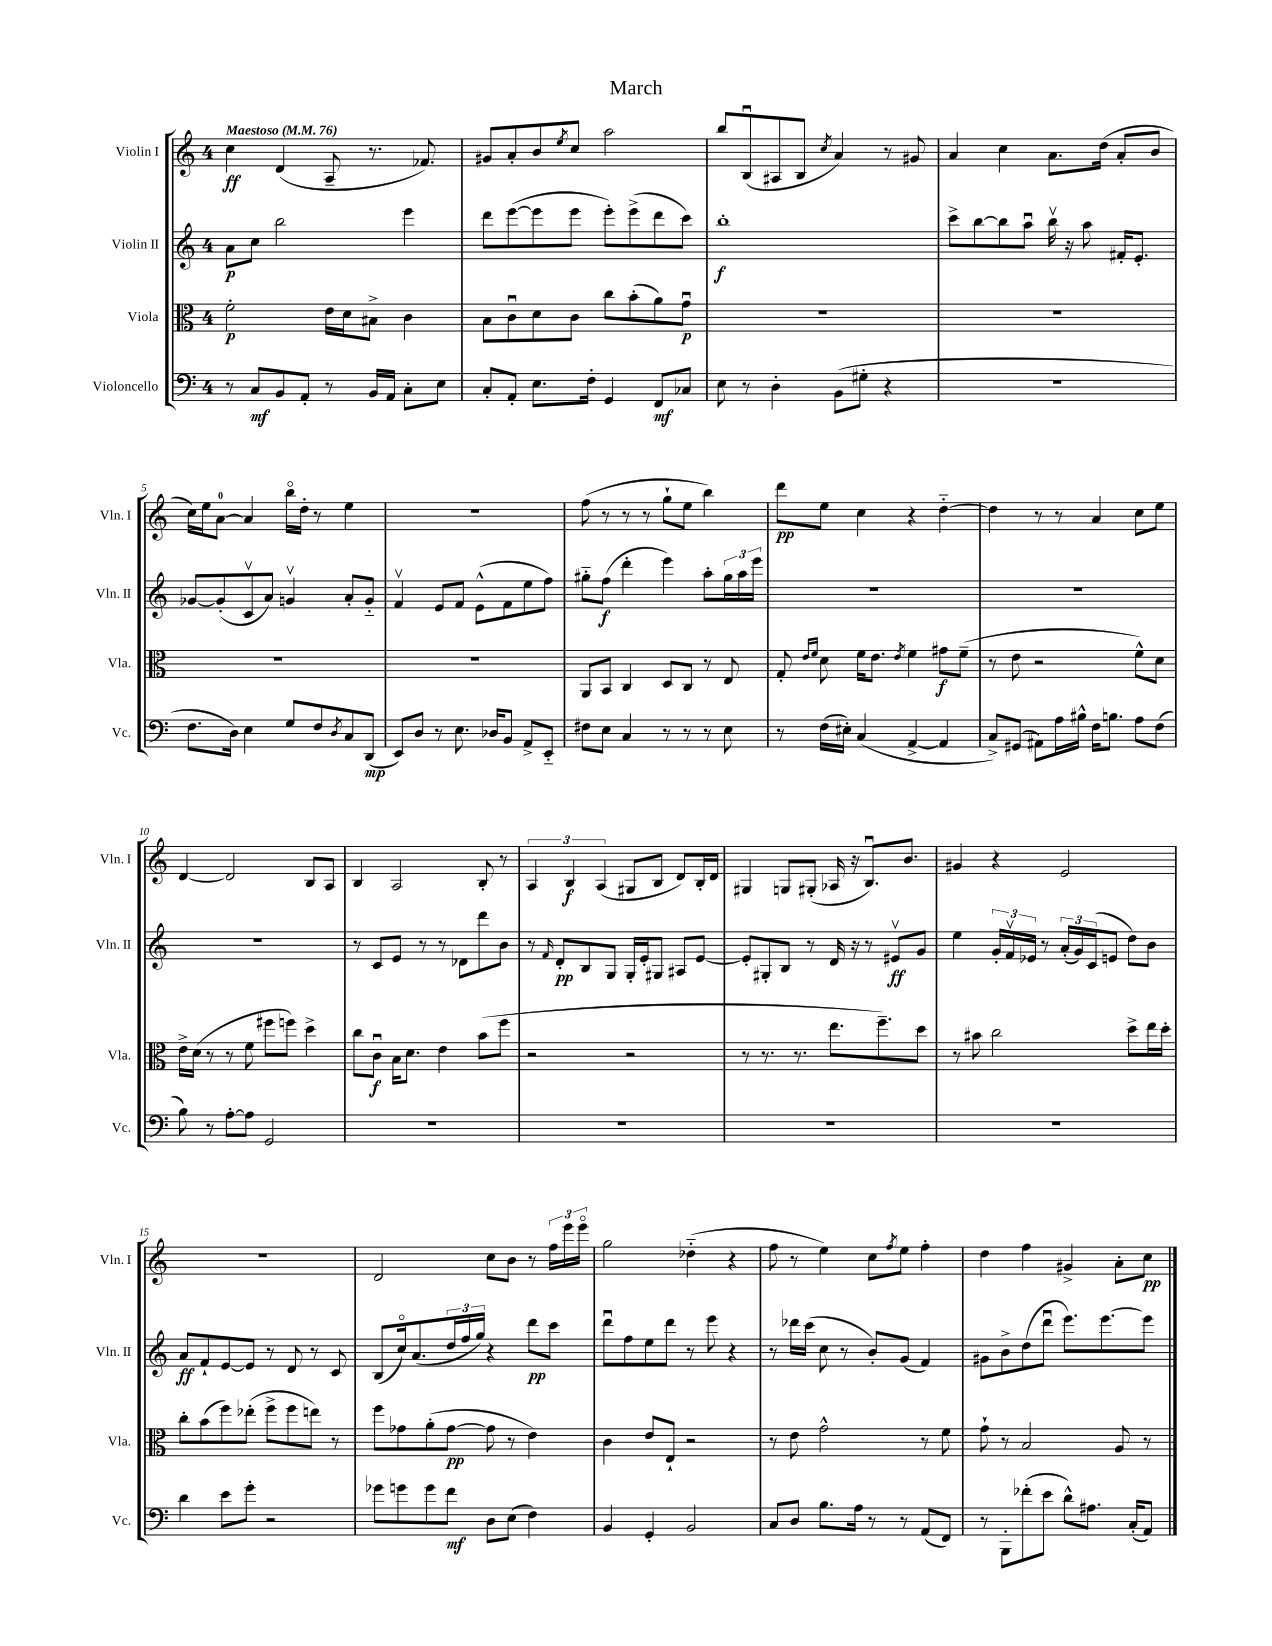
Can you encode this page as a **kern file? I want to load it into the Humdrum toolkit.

**kern	**dynam	**kern	**dynam	**kern	**dynam	**kern	**dynam
*part4	*part4	*part3	*part3	*part2	*part2	*part1	*part1
*staff4	*staff4	*staff3	*staff3	*staff2	*staff2	*staff1	*staff1
*I"Violoncello	*	*I"Viola	*	*I"Violin II	*	*I"Violin I	*
*I'Vc.	*	*I'Vla.	*	*I'Vln. II	*	*I'Vln. I	*
*clefF4	*	*clefC3	*	*clefG2	*	*clefG2	*
*k[]	*	*k[]	*	*k[]	*	*k[]	*
*M4/4	*	*M4/4	*	*M4/4	*	*M4/4	*
*MM76	*	*MM76	*	*MM76	*	*MM76	*
=1	=1	=1	=1	=1	=1	=1	=1
!	!	!	!	!	!	!LO:TX:a:B:t=Maestoso	!
8r	.	2f'\	p	8a\L	p	4cc\	ff
8C/L	mf	.	.	8cc\J	.	.	.
8BB/	.	.	.	2bb\	.	(4d/	.
8AA'/J	.	.	.	.	.	.	.
8r	.	16e\LL	.	.	.	8A~/	.
.	.	16d\J	.	.	.	.	.
16BB/LL	.	8B#X^\J	.	.	.	8.r	.
16AA/JJ	.	.	.	.	.	.	.
8C'\L	.	4c\	.	4eee\	.	.	.
.	.	.	.	.	.	8.f-X/)	.
8E\J	.	.	.	.	.	.	.
=2	=2	=2	=2	=2	=2	=2	=2
8C'/L	.	8B\L	.	8ddd\L	.	8g#X/L	.
8AA'/J	.	8cu\	.	([8eee\	.	8a'/	.
8.E\L	.	8d\	.	8eee\]	.	8b/	.
.	.	.	.	.	.	8qee/	.
.	.	8c\J	.	8eee\J	.	8cc/J	.
16F'\Jk	.	.	.	.	.	.	.
4GG/	.	8cc\L	.	8eee'\L)	.	2aa\	.
.	.	(8b'\	.	(8eee^\	.	.	.
8FF/L	mf	8a\)	.	8ddd\	.	.	.
8C-X/J	.	8gu\J	p	8ccc\J)	.	.	.
=3	=3	=3	=3	=3	=3	=3	=3
8E\	.	1r	.	1bb'	f	8bb/L	.
8r	.	.	.	.	.	(8Bu/	.
4D'\	.	.	.	.	.	8A#X/	.
.	.	.	.	.	.	8B/J	.
.	.	.	.	.	.	8qcc/	.
(8BB\L	.	.	.	.	.	4a/)	.
8G#X'\J	.	.	.	.	.	.	.
4r	.	.	.	.	.	8r	.
.	.	.	.	.	.	8g#X/	.
=4	=4	=4	=4	=4	=4	=4	=4
1r	.	1r	.	8ccc^\L	.	4a/	.
.	.	.	.	[8bb\	.	.	.
.	.	.	.	8bb\]	.	4cc\	.
.	.	.	.	8aau\J	.	.	.
.	.	.	.	16bbv\	.	8.a\L	.
.	.	.	.	16r	.	.	.
.	.	.	.	8aa\	.	.	.
.	.	.	.	.	.	(16dd\Jk	.
.	.	.	.	16f#X'/KL	.	8a'/L	.
.	.	.	.	8.e'/J	.	.	.
.	.	.	.	.	.	8b/J	.
!!LO:LB:g=z
=5	=5	=5	=5	=5	=5	=5	=5
8.F\L	.	1r	.	[8g-X/L	.	16cc\LL)	.
.	.	.	.	.	.	16ee\J	.
.	.	.	.	(8g-'/]	.	[8a\J	.
16D\Jk)	.	.	.	.	.	.	.
4E\	.	.	.	8cv/	.	4a/]	.
.	.	.	.	8a/J)	.	.	.
8G/L	.	.	.	4gnv/	.	16bb\LL	.
.	.	.	.	.	.	16dd'\JJ	.
8F/	.	.	.	.	.	8r	.
8qD/	.	.	.	.	.	.	.
8C/	.	.	.	8a'/L	.	4ee\	.
(8DD/J	mp	.	.	8g/J	.	.	.
=6	=6	=6	=6	=6	=6	=6	=6
8EE/L)	.	1r	.	4fv/	.	1r	.
8D/J	.	.	.	.	.	.	.
8r	.	.	.	8e/L	.	.	.
8.E\	.	.	.	8f/J	.	.	.
.	.	.	.	(8e^^\L	.	.	.
16D-X/KL	.	.	.	.	.	.	.
8BB/J	.	.	.	8f\	.	.	.
8AA^/L	.	.	.	8ee\	.	.	.
8EE/J	.	.	.	8ff\J)	.	.	.
=7	=7	=7	=7	=7	=7	=7	=7
8F#X\L	.	8AA/L	.	8gg#X\L	.	(8ff\	.
8E\J	.	8BB/J	.	(8ff\J	f	8r	.
4C/	.	4C/	.	4ddd'\	.	8r	.
.	.	.	.	.	.	8r	.
8r	.	8D/L	.	4eee\)	.	8gg`\L	.
8r	.	8C/J	.	.	.	8ee\J	.
8r	.	8r	.	8aa'\L	.	4bb\)	.
8E\	.	8E/	.	24gg#\L	.	.	.
.	.	.	.	24aa\	.	.	.
.	.	.	.	24eee\JJ	.	.	.
=8	=8	=8	=8	=8	=8	=8	=8
8r	.	8G'/	.	1r	.	8ddd\L	pp
.	.	16qqe/LL	.	.	.	.	.
.	.	16qqf/JJ	.	.	.	.	.
(16F\LL	.	8d\	.	.	.	8ee\J	.
16E#X'\JJ)	.	.	.	.	.	.	.
(4C/	.	16f\KL	.	.	.	4cc\	.
.	.	8.e\J	.	.	.	.	.
.	.	8qe/	.	.	.	.	.
[4AA^/	.	4f\	.	.	.	4r	.
4AA/]	.	8g#X\L	f	.	.	[4dd\	.
.	.	(8f~\J	.	.	.	.	.
=9	=9	=9	=9	=9	=9	=9	=9
8C^/L)	.	8r	.	1r	.	4dd\]	.
(8GG#X/J	.	8e\	.	.	.	.	.
8AA#X\L)	.	2r	.	.	.	8r	.
16A\L	.	.	.	.	.	8r	.
16B#X^^\JJ	.	.	.	.	.	.	.
16F\KL	.	.	.	.	.	4a/	.
8.Bn\J	.	.	.	.	.	.	.
8A\L	.	8f^^\L)	.	.	.	8cc\L	.
(8F\J	.	8d\J	.	.	.	8ee\J	.
!!LO:LB:g=z
=10	=10	=10	=10	=10	=10	=10	=10
8B\)	.	16e^\LL	.	1r	.	[4d/	.
.	.	(16d\JJ	.	.	.	.	.
8r	.	8r	.	.	.	.	.
[8A'\L	.	8r	.	.	.	2d/]	.
8A\J]	.	8f\	.	.	.	.	.
2GG/	.	8ff#X\L	.	.	.	.	.
.	.	8ffn\J)	.	.	.	.	.
.	.	4dd^\	.	.	.	8B/L	.
.	.	.	.	.	.	8A/J	.
=11	=11	=11	=11	=11	=11	=11	=11
1r	.	8cc\L	.	8r	.	4B/	.
.	.	8cu\J	f	8c/L	.	.	.
.	.	16B\KL	.	8e/J	.	2A/	.
.	.	8.d\J	.	.	.	.	.
.	.	.	.	8r	.	.	.
.	.	4e\	.	8r	.	.	.
.	.	.	.	8d-X\L	.	.	.
.	.	(8b\L	.	8ddd\	.	8B'/	.
.	.	8ff\J	.	8b\J	.	8r	.
=12	=12	=12	=12	=12	=12	=12	=12
1r	.	2r	.	8r	.	6A/	.
.	.	.	.	16qqf/	.	.	.
.	.	.	.	8d'/L	pp	.	.
.	.	.	.	.	.	6B/	f
.	.	.	.	8B/	.	.	.
.	.	.	.	.	.	(6A/	.
.	.	.	.	8G/J	.	.	.
.	.	2r	.	16G'/LL	.	8G#X/L	.
.	.	.	.	16e'/J	.	.	.
.	.	.	.	8G#X/J	.	8B/J	.
.	.	.	.	8A#X/L	.	8d/L)	.
.	.	.	.	[8e/J	.	16B'/L	.
.	.	.	.	.	.	16d/JJ	.
=13	=13	=13	=13	=13	=13	=13	=13
1r	.	8r	.	8e'/L]	.	4G#X/	.
.	.	8.r	.	8G#X'/	.	.	.
.	.	.	.	8B/J	.	8Gn/L	.
.	.	8.r	.	.	.	.	.
.	.	.	.	8r	.	(8G#X'/J	.
.	.	8.ee\L	.	16d/	.	16A-X/	.
.	.	.	.	16r	.	16r	.
.	.	.	.	8r	.	8.Bu/L)	.
.	.	8.ff~\)	.	.	.	.	.
.	.	.	.	8e#Xv/L	ff	.	.
.	.	.	.	.	.	8.b/J	.
.	.	8dd\J	.	8g/J	.	.	.
=14	=14	=14	=14	=14	=14	=14	=14
1r	.	8r	.	4ee\	.	4g#X/	.
.	.	8b#X\	.	.	.	.	.
.	.	2cc\	.	24g'/LL	.	4r	.
.	.	.	.	24fv/	.	.	.
.	.	.	.	24e-X/JJ	.	.	.
.	.	.	.	8r	.	.	.
.	.	.	.	(24a'/LL	.	2e/	.
.	.	.	.	24g/)	.	.	.
.	.	.	.	(24c/J	.	.	.
.	.	.	.	8en/J	.	.	.
.	.	8dd^\L	.	8dd\L)	.	.	.
.	.	16ee\L	.	8b\J	.	.	.
.	.	16dd'\JJ	.	.	.	.	.
!!LO:LB:g=z
=15	=15	=15	=15	=15	=15	=15	=15
4d\	.	8cc'\L	.	8a/L	ff	1r	.
.	.	(8b\	.	8f`/	.	.	.
8e\L	.	8ff\)	.	[8e/	.	.	.
8g'\J	.	(8ee-X'\J	.	8e/J]	.	.	.
2r	.	8ff^\L	.	8r	.	.	.
.	.	8ff\	.	8d/	.	.	.
.	.	8een\J)	.	8r	.	.	.
.	.	8r	.	8c/	.	.	.
=16	=16	=16	=16	=16	=16	=16	=16
8g-X\L	.	8ff\L	.	(8B/L	.	2d/	.
8gn\	.	8g-X\	.	16cc/k)	.	.	.
.	.	.	.	(8.a/	.	.	.
8g\	.	(8a'\	.	.	.	.	.
8f\J	mf	[8g-\J	pp	24dd/L	.	.	.
.	.	.	.	24ff/	.	.	.
.	.	.	.	24gg/JJ)	.	.	.
8D\L	.	8g-\]	.	4r	.	8cc\L	.
(8E\J	.	8r	.	.	.	8b\J	.
4F\)	.	4e\)	.	8ddd\L	pp	8r	.
.	.	.	.	8ccc\J	.	24ff\LL	.
.	.	.	.	.	.	24eee\	.
.	.	.	.	.	.	24eee\JJ	.
=17	=17	=17	=17	=17	=17	=17	=17
4BB/	.	4c\	.	8dddu\L	.	2gg\	.
.	.	.	.	8ff\	.	.	.
4GG'/	.	8e/L	.	8ee\	.	.	.
.	.	8E`/J	.	8ddd\J	.	.	.
2BB/	.	2r	.	8r	.	(4dd-X\	.
.	.	.	.	8eee\	.	.	.
.	.	.	.	4r	.	4r	.
=18	=18	=18	=18	=18	=18	=18	=18
8C/L	.	8r	.	8r	.	8ff\	.
8D/J	.	8e\	.	16ddd-X\LL	.	8r	.
.	.	.	.	(16ccc\JJ	.	.	.
8.B\L	.	2g^^\	.	8cc\	.	4ee\)	.
.	.	.	.	8r	.	.	.
16A\Jk	.	.	.	.	.	.	.
8r	.	.	.	8b'/L)	.	8cc\L	.
.	.	.	.	.	.	8qff/	.
8r	.	.	.	(8g/J	.	8ee\J	.
(8AA/L	.	8r	.	4f/)	.	4ff'\	.
8FF/J)	.	8f\	.	.	.	.	.
=19	=19	=19	=19	=19	=19	=19	=19
8r	.	8g`\	.	8g#X\L	.	4dd\	.
8BBB'\L	.	8r	.	8b^\	.	.	.
(8f-X'\	.	2B/	.	(8dd\	.	4ff\	.
8e\J	.	.	.	8dddu\J	.	.	.
8d^^\L)	.	.	.	8.eee\L)	.	4g#X^/	.
8.A#X\J	.	.	.	.	.	.	.
.	.	.	.	[8.eee\	.	.	.
.	.	8A/	.	.	.	8a'\L	.
(16C'/KL	.	.	.	.	.	.	.
8AA/J)	.	8r	.	8eee\J]	.	8cc\J	pp
==	==	==	==	==	==	==	==
*-	*-	*-	*-	*-	*-	*-	*-
